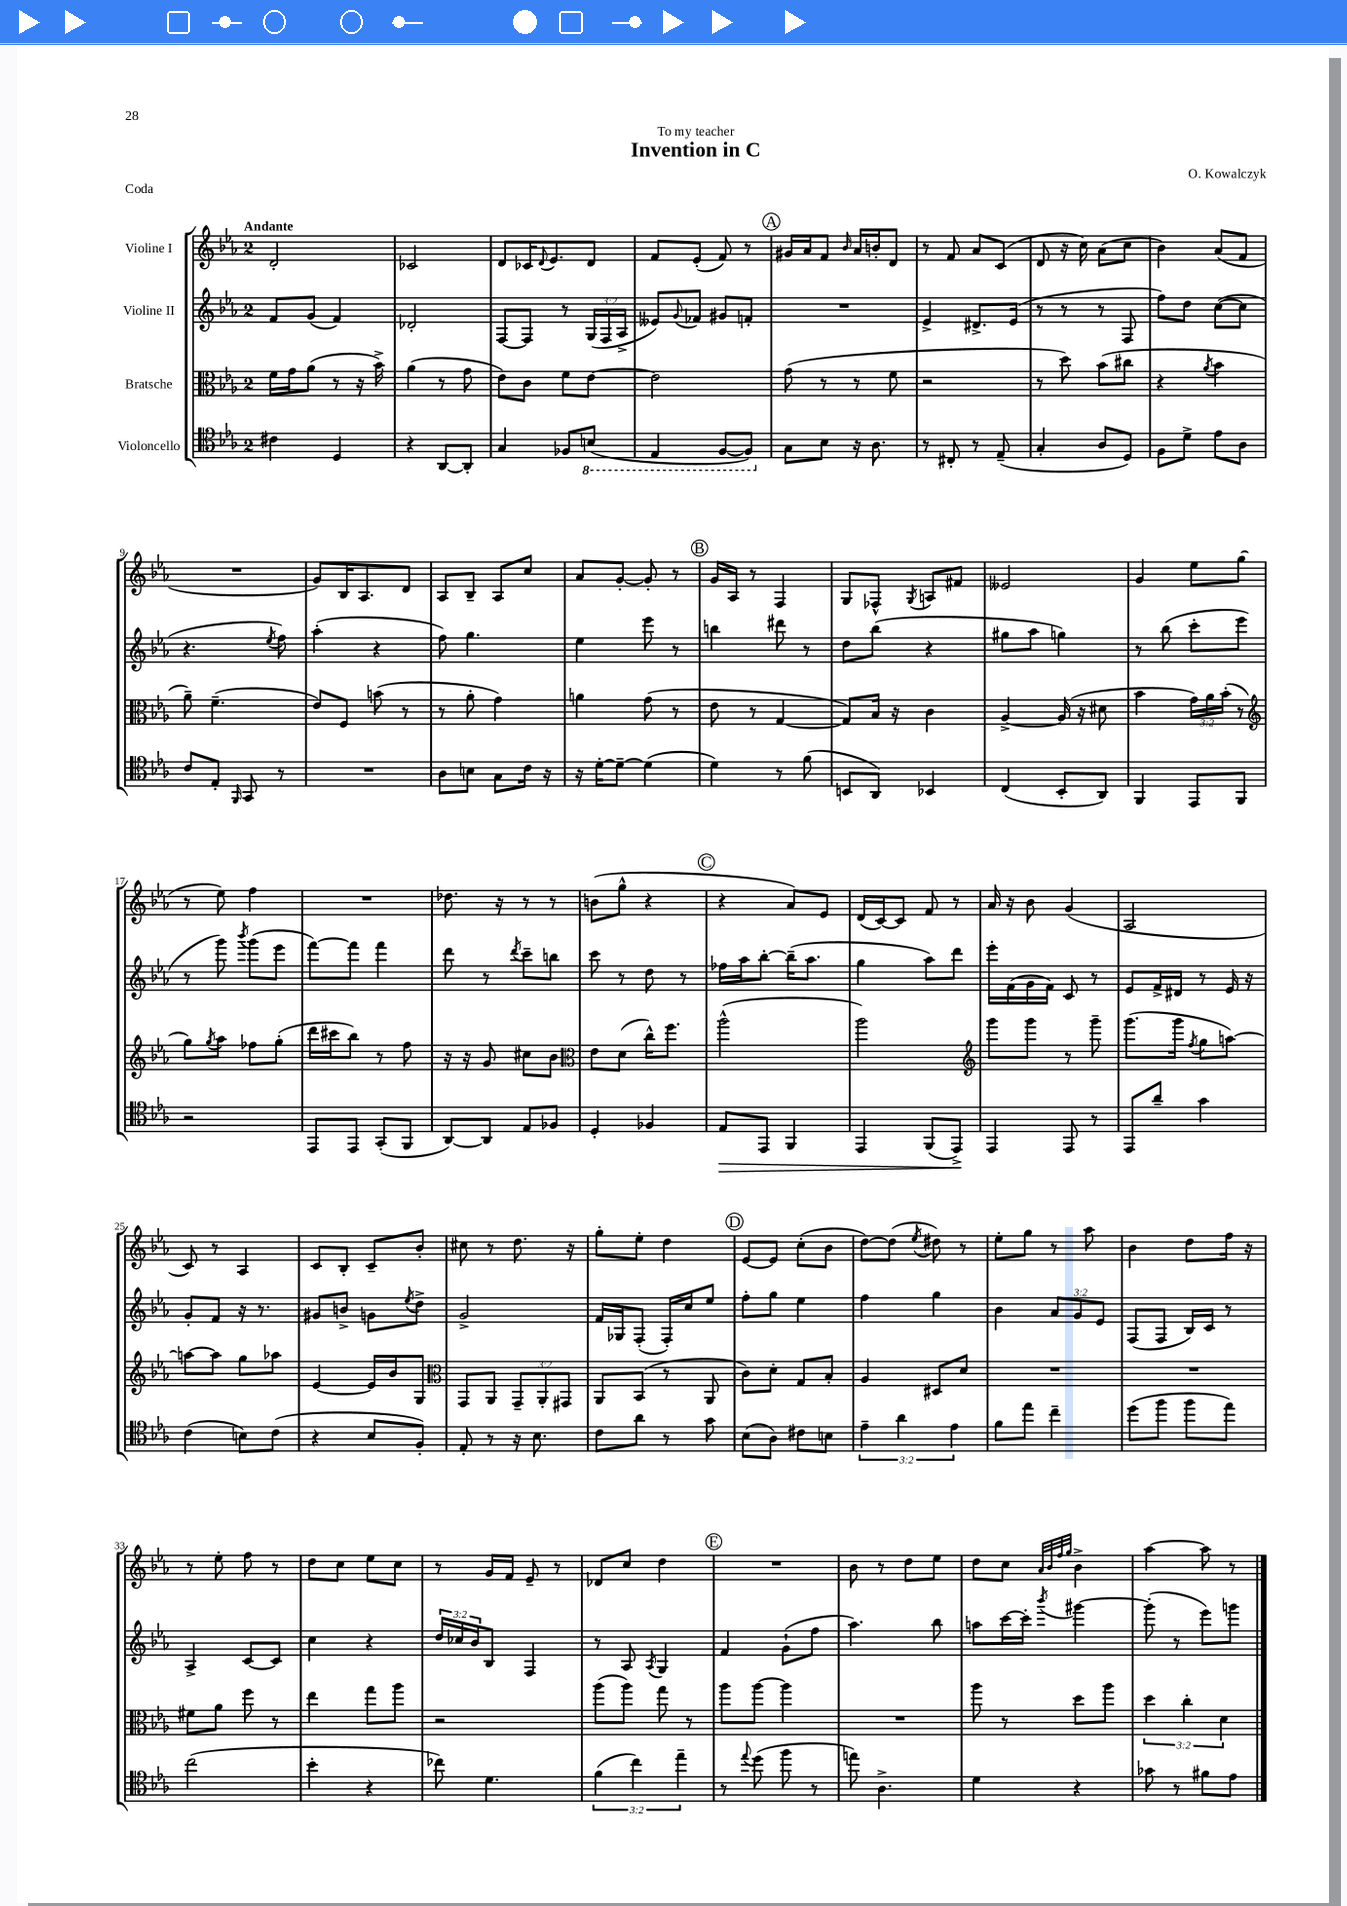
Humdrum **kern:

**kern	**dynam	**kern	**kern	**kern
*part4	*part4	*part3	*part2	*part1
*staff4	*staff4	*staff3	*staff2	*staff1
*I"Violoncello	*	*I"Bratsche	*I"Violine II	*I"Violine I
*clefC4	*	*clefC3	*clefG2	*clefG2
*k[b-e-a-]	*	*k[b-e-a-]	*k[b-e-a-]	*k[b-e-a-]
*M2/4	*	*M2/4	*M2/4	*M2/4
=1	=1	=1	=1	=1
!	!	!	!	!LO:TX:a:B:t=Andante
4c#X\	.	16f\LL	8f/L	2d'/
.	.	16g\J	.	.
.	.	(8a-\J	(8g/J	.
4D/	.	8r	4f/)	.
.	.	16r	.	.
.	.	16b-^\)	.	.
=2	=2	=2	=2	=2
4r	.	(4a-\	2d-X'/	2c-X/
[8AA-/L	.	8r	.	.
8AA-'/J]	.	8g\	.	.
=3	=3	=3	=3	=3
4G/	.	8e-\L)	[8F/L	8d/L
.	.	8c\J	8F/J]	16c-X/K
.	.	.	.	8qqd/
.	.	.	.	8.e-/
8F-X/L	.	8f\L	8r	.
*8ba	*	*	*	*
(8BBn/J	.	[8e-\J	(24G/LL	8d/J
.	.	.	24F/	.
.	.	.	24A-^/JJ	.
=4	=4	=4	=4	=4
4EE-/	.	2e-\]	8e--X/L)	8f/L
.	.	.	8qqg/	.
.	.	.	8f-X/J	(8e-'/J
[8FF/L	.	.	8g#X/L	8f/)
8FF/J])	.	.	8fn'/J	8r
!!LO:REH:place=s1:t=A
=5	=5	=5	=5	=5
*X8ba	*	*	*	*
8G\L	.	(8g\	2r	16g#X/LL
.	.	.	.	16a-/J
8B-\J	.	8r	.	8f/J
.	.	.	.	16qqb-/
16r	.	8r	.	16a-/LL
8.A-\	.	.	.	16bn'/J
.	.	8f\	.	8d/J
=6	=6	=6	=6	=6
8r	.	2r	4e-^/	8r
8C#X'/	.	.	.	8f/
8r	.	.	8.d#X^/L	8a-/L
(8E-~/	.	.	.	(8c/J
.	.	.	(16e-/Jk	.
=7	=7	=7	=7	=7
4G'/	.	8r	8r	8d/
.	.	8dd\)	8r	16r
.	.	.	.	16cc\)
8A-/L	.	(8b-\L	8r	(8a-\L
8D/J)	.	8cc#X\J	8F/	8cc\J
=8	=8	=8	=8	=8
8F\L	.	4r	8ff\L)	4b-\)
8d^\J	.	.	8dd\J	.
.	.	8qa-/	.	.
8e-\L	.	4b-\	([8cc\L	(8a-/L
8A-\J	.	.	8cc\J]	8f/J
!!LO:LB:g=z
=9	=9	=9	=9	=9
8c/L	.	8a-~\)	4.r	2r
8E-'/J	.	(4.f~\	.	.
16qqFF/	.	.	.	.
8GG/	.	.	.	.
.	.	.	8qee-/	.
8r	.	.	8ff\)	.
=10	=10	=10	=10	=10
2r	.	8e-/L)	(4aa-'\	8g/L)
.	.	8F/J	.	16B-/K
.	.	.	.	8.A-/
.	.	(8bn\	4r	.
.	.	8r	.	8d/J
=11	=11	=11	=11	=11
8A-\L	.	8r	8ff\)	8A-/L
8Bn\J	.	8a-'\	4.gg\	8B-~/J
8G\L	.	4g\)	.	8A-/L
16c\Jk	.	.	.	8cc/J
16r	.	.	.	.
=12	=12	=12	=12	=12
16r	.	4an\	4ee-\	8a-/L
[16d'\KL	.	.	.	.
8d~\J_	.	.	.	[8g'/J
(4d\]	.	(8g\	8eee-\	8g'/]
.	.	8r	8r	8r
!!LO:REH:place=s1:t=B
=13	=13	=13	=13	=13
4d\)	.	8e-\	4bbn\	16g/LL
.	.	.	.	16A-/JJ
.	.	8r	.	8r
8r	.	[4G/	8ddd#X\	4F/
(8f\	.	.	8r	.
=14	=14	=14	=14	=14
8BBn/L	.	8G/L])	8dd\L	8G/L
8AA-/J)	.	16B-/Jk	(8bb-\J	8F-X^^/J
.	.	16r	.	.
.	.	.	.	8qG/
4BB-X/	.	4c\	4r	8An/L
.	.	.	.	8f#X/J
=15	=15	=15	=15	=15
(4C/	.	[4A-^/	8gg#X\L	2e--X/
.	.	.	8aa-\J	.
8BB-'/L	.	(16A-/]	4ggn\)	.
.	.	16r	.	.
8AA-/J)	.	8d#X\	.	.
=16	=16	=16	=16	=16
4FF/	.	4b-\	8r	4g/
.	.	.	(8bb-\	.
8EE-/L	.	24g\LL)	8ccc'\L	8ee-\L
.	.	24a-\	.	.
.	.	(24b-'\JJ	.	.
8FF/J	.	8r	8eee-\J	(8gg\J
!!LO:LB:g=z
=17	=17	=17	=17	=17
*	*	*clefG2	*	*
2r	.	8gg\L)	8r	8r
.	.	8qgg/	.	.
.	.	8aa-\J	8ggg\)	8ee-\)
.	.	.	8qbbb-/	.
.	.	8ff-X\L	(8ggg\L	4ff\
.	.	(8gg'\J	8eee-\J	.
=18	=18	=18	=18	=18
8EE-/L	.	16ddd\LL	[8fff\L)	2r
.	.	16ccc#X\J	.	.
8EE-/J	.	8bb-\J)	8fff\J]	.
(8GG'/L	.	8r	4fff\	.
8FF/J	.	8ff\	.	.
=19	=19	=19	=19	=19
[8AA-/L)	.	16r	8ddd\	8.dd-X\
.	.	16r	.	.
8AA-/J]	.	8g/	8r	.
.	.	.	.	16r
.	.	.	8qddd/	.
8E-/L	.	8cc#X\L	8ccc~\L	8r
8F-X/J	.	8b-\J	8bbn\J	8r
=20	=20	=20	=20	=20
*	*	*clefC3	*	*
4D'/	.	8e-\L	8ccc\	(8bn\L
.	.	(8d\J	8r	8gg^^\J
4F-X/	.	16cc^^\KL)	8dd\	4r
.	.	8.ff\J	.	.
.	.	.	8r	.
!!LO:REH:place=s1:t=C
=21	=21	=21	=21	=21
!	!LO:HP:b	!	!	!
8E-/L	>	(2aa-^^\	16ff-X\LL	4r
.	.	.	16aa-\J	.
8EE-/J	.	.	[8bb-'\J	.
4FF/	.	.	(16bb-~\KL]	8a-/L)
.	.	.	8.aa-\J	.
.	.	.	.	8e-/J
=22	=22	=22	=22	=22
4EE-/	.	2aa-\)	4gg\	(16d/LL
.	.	.	.	[16c/J)
.	.	.	.	8c/J]
(8FF/L	.	.	8aa-\L)	8f/
8EE-^/J)	.	.	8ddd\J	8r
.	]	.	.	.
=23	=23	=23	=23	=23
*	*	*clefG2	*	*
4EE-/	.	8ggg\L	16eee-'\LL	16a-/
.	.	.	(16f\	16r
.	.	8ggg\J	16g\	8b-\
.	.	.	16f\JJ)	.
8EE-/	.	8r	8c/	(4g/
8r	.	8ggg~\	8r	.
=24	=24	=24	=24	=24
8EE-/L	.	(8.ggg\L	8e-/L	2A-/
8a-~/J	.	.	16f^/L	.
.	.	16ggg\Jk	16d#X/JJ	.
.	.	8qff/	.	.
4g\	.	8gg\L	8r	.
.	.	[8aan\J)	16e-/	.
.	.	.	16r	.
!!LO:LB:g=z
=25	=25	=25	=25	=25
(4c\	.	8aan\L_	8g'/L	8c/)
.	.	8aa\J]	8f/J	8r
8Bn\L)	.	8gg\L	16r	4A-/
.	.	.	8.r	.
(8c\J	.	8aa-X\J	.	.
=26	=26	=26	=26	=26
4r	.	[4e-/	8g#X/L	8c/L
.	.	.	8bn^/J	8B-'/J
8B-/L	.	16e-/LL]	8gn\L	8c~/L
.	.	16b-/J	.	.
.	.	.	8qee-/	.
8F'/J)	.	8G/J	8dd^\J	8b-'/J
=27	=27	=27	=27	=27
*	*	*clefC3	*	*
8E-'/	.	8GG/L	2g^/	8cc#X\
8r	.	8AA-/J	.	8r
16r	.	12GG~/L	.	8.dd\
8.B-\	.	.	.	.
.	.	12AA-'/	.	.
.	.	12GG#X/J	.	.
.	.	.	.	16r
=28	=28	=28	=28	=28
8c\L	.	8AA-/L	16f/LL	8gg'\L
.	.	.	16G-X/J	.
8a-\J	.	(8BB-/J	(8F'/J	8ee-'\J
8r	.	8r	16F'/LL)	4dd\
.	.	.	16cc/J	.
8g\	.	8AA-/	8ee-/J	.
!!LO:REH:place=s1:t=D
=29	=29	=29	=29	=29
(8B-\L	.	8c\L)	8ff'\L	[8e-/L
8A-\J)	.	8d'\J	8gg\J	8e-/J]
8c#X\L	.	8G/L	4ee-\	(8cc'\L
8Bn\J	.	8B-'/J	.	8b-\J
=30	=30	=30	=30	=30
6e-~\	.	4A-/	4ff\	[8dd\L)
.	.	.	.	(8dd\J]
6a-\	.	.	.	.
.	.	.	.	8qee-/
.	.	8D#X/L	4gg\	8dd#X\)
6e-\	.	.	.	.
.	.	8d/J	.	8r
=31	=31	=31	=31	=31
8f\L	.	2r	4b-\	8ee-'\L
8ee-\J	.	.	.	8gg\J
4cc~\	.	.	12a-/L	8r
.	.	.	12g/	.
.	.	.	.	8aa-\
.	.	.	12e-/J	.
=32	=32	=32	=32	=32
(8dd\L	.	2r	(8F/L	4b-\
8ff\J	.	.	8F/J	.
8ff\L	.	.	16B-/LL)	8dd\L
.	.	.	16c/JJ	.
8ee-\J)	.	.	8r	16ff\Jk
.	.	.	.	16r
!!LO:LB:g=z
=33	=33	=33	=33	=33
(2cc\	.	8f#X\L	4A-^/	8r
.	.	8a-\J	.	8ee-'\
.	.	8ff\	[8c/L	8ff\
.	.	8r	8c/J]	8r
=34	=34	=34	=34	=34
4b-'\	.	4ee-\	4cc\	8dd\L
.	.	.	.	8cc\J
4r	.	8gg\L	4r	8ee-\L
.	.	8aa-\J	.	8cc\J
=35	=35	=35	=35	=35
8cc-X\)	.	2r	24dd/LL	8r
.	.	.	24cc-X/	.
.	.	.	24b-/J	.
4.d\	.	.	8B-/J	16g/LL
.	.	.	.	16f/JJ
.	.	.	4F/	8e-~/
.	.	.	.	8r
=36	=36	=36	=36	=36
(6f\	.	(8aa-\L	8r	8d-X/L
.	.	8aa-\J)	8A-/	8cc/J
6cc\)	.	.	.	.
.	.	.	8qA-/	.
.	.	8gg\	4G/	4dd\
6ee-~\	.	.	.	.
.	.	8r	.	.
!!LO:REH:place=s1:t=E
=37	=37	=37	=37	=37
8r	.	8aa-\L	4f/	2r
8qqee-/	.	.	.	.
(8dd\	.	[8aa-\J	.	.
8ff\	.	4aa-\]	(8g`\L	.
8r	.	.	8ff\J	.
=38	=38	=38	=38	=38
8een\)	.	2r	4.aa-\)	8b-\
4.A-^\	.	.	.	8r
.	.	.	.	8dd\L
.	.	.	8bb-\	8ee-\J
=39	=39	=39	=39	=39
4d\	.	8aa-\	8aan\L	8dd\L
.	.	8r	[16ccc\L	8cc\J
.	.	.	16ccc'\JJ]	.
.	.	.	.	32qqa-/LLL
.	.	.	.	32qqb-/
.	.	.	.	32qqff/
.	.	.	8qbbb-/	32qqgg/JJJ
4r	.	8dd\L	[4ggg#X\	4b-^\
.	.	8aa-\J	.	.
=40	=40	=40	=40	=40
8g-X\	.	6dd\	(8ggg#'\]	[4aa-\
8r	.	.	8r	.
.	.	6cc'\	.	.
8f#X\L	.	.	8eee-\L)	8aa-\]
.	.	6d\	.	.
8e-\J	.	.	8gggn\J	8r
==	==	==	==	==
*-	*-	*-	*-	*-
